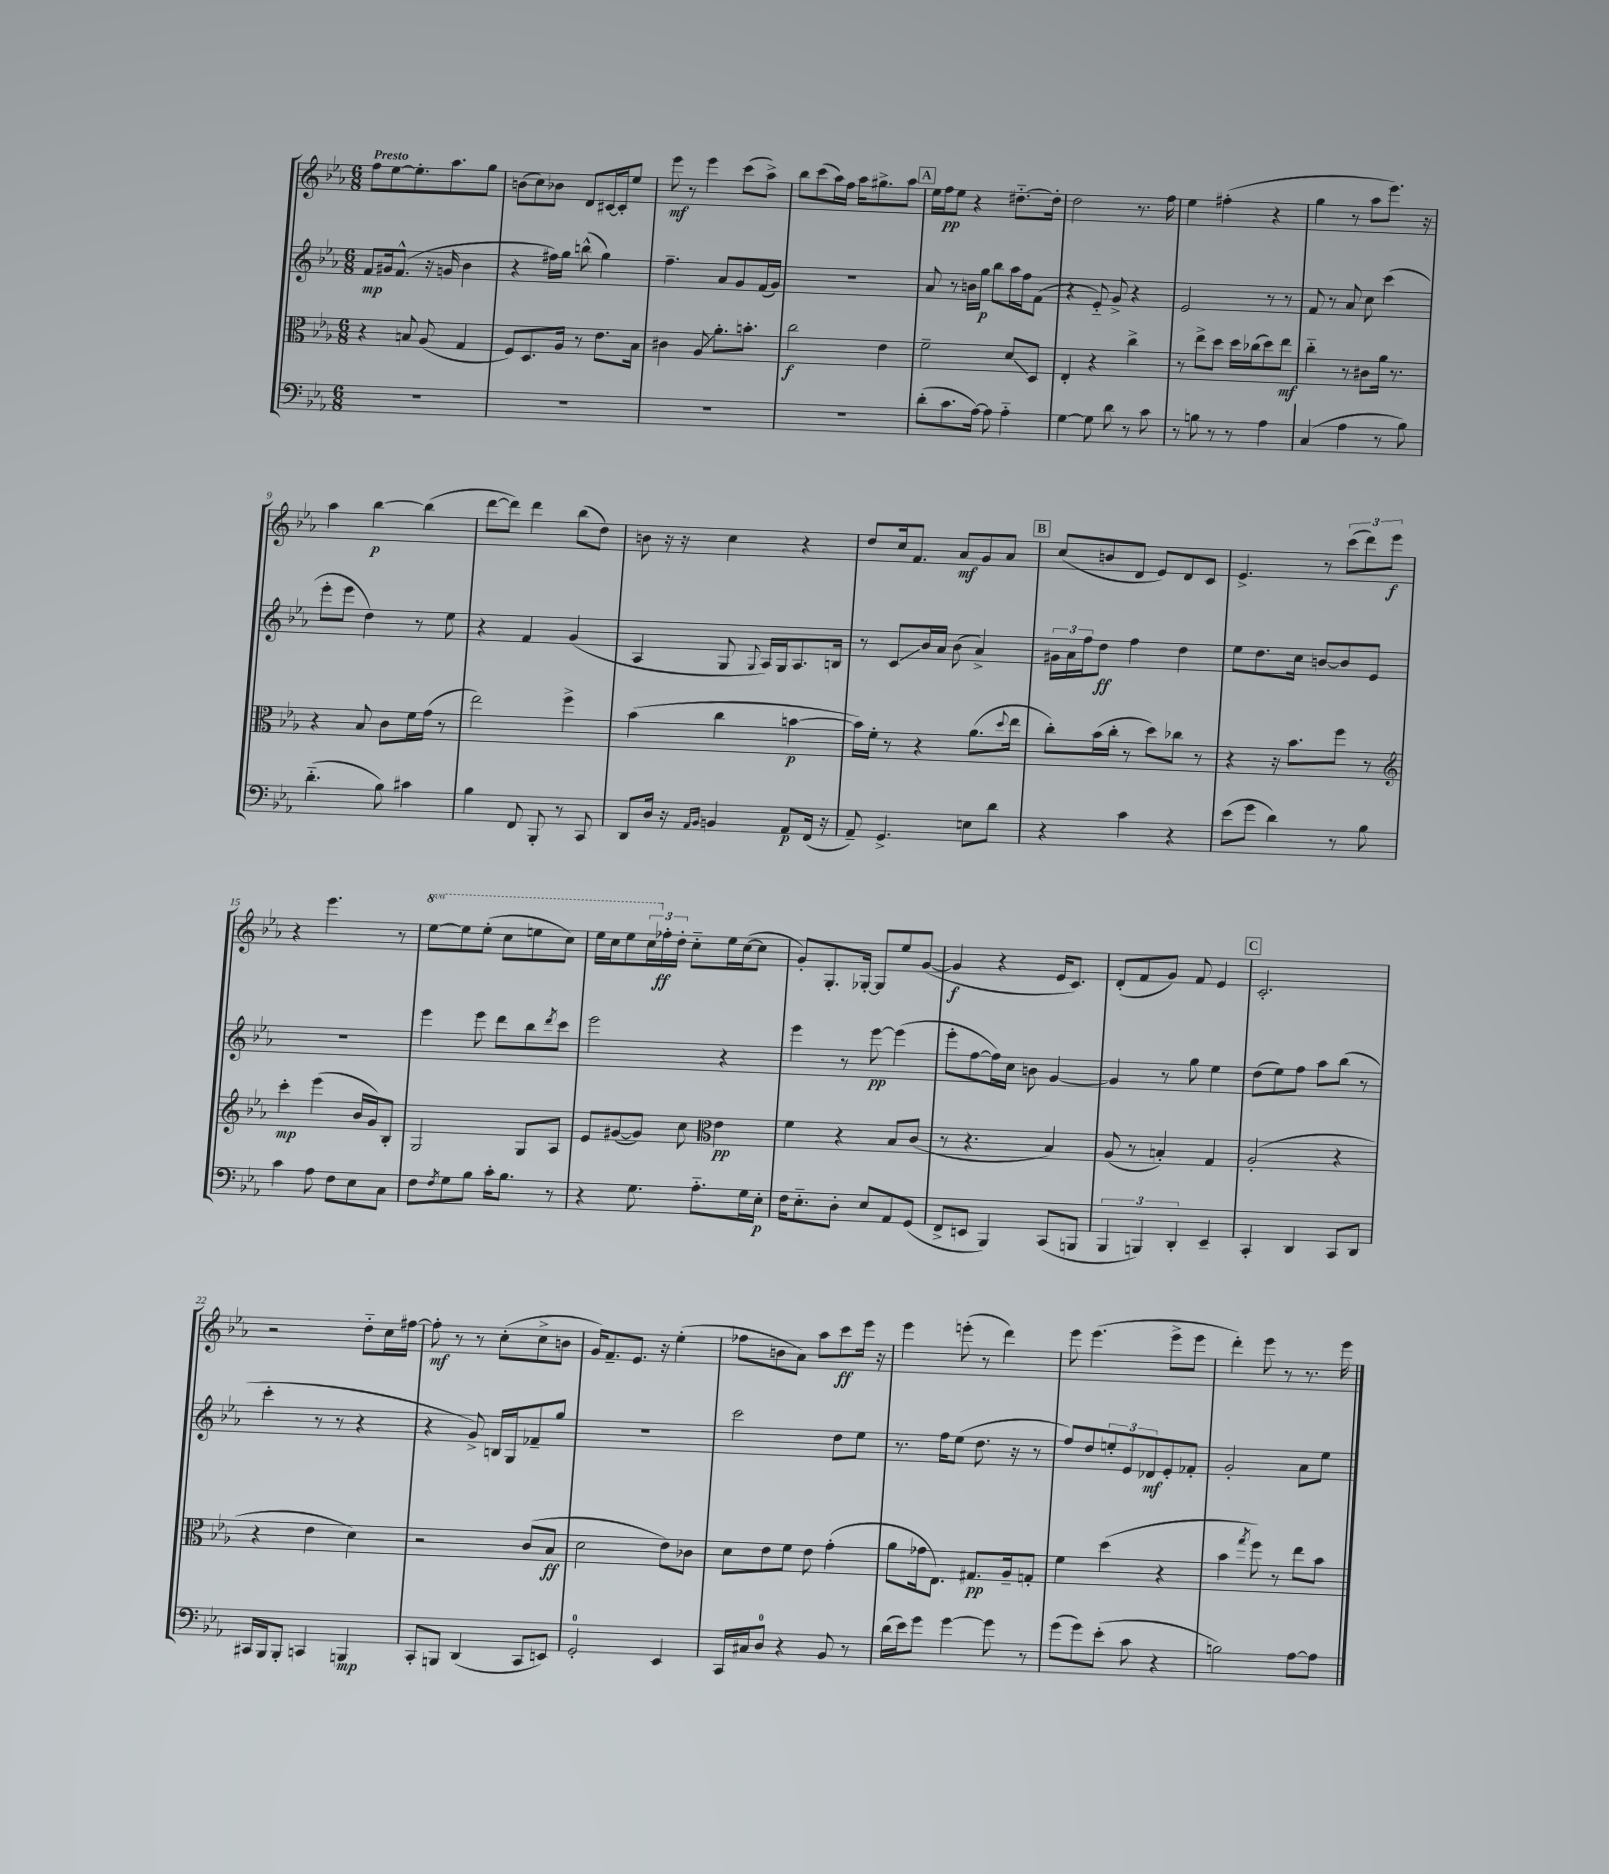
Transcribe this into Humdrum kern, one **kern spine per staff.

**kern	**kern	**kern	**kern
*staff4	*staff3	*staff2	*staff1
*clefF4	*clefC3	*clefG2	*clefG2
*k[b-e-a-]	*k[b-e-a-]	*k[b-e-a-]	*k[b-e-a-]
*M6/8	*M6/8	*M6/8	*M6/8
2.r	4r	8f/L	8ff\L
.	.	16g#/k	[8ee-\
.	.	(8.f^^/J	.
.	8B/	.	8.ee-'\]
.	(8A-/	16r	.
.	.	16g/	8.aa-\
.	4G/	4b-\	.
.	.	.	8gg\J
=	=	=	=
2.r	8F/L)	4r	(8b\L
.	8.D/	.	8cc\)
.	.	16ff#\LL)	8b-\J
.	16A-/Jk	16gg\JJ	.
.	8r	(8bb^^\	8d/L
.	8.e-\L	4gg\)	[16c#/L
.	.	.	16c#'/]J
.	.	.	8ee-/J
.	16B-\Jk	.	.
=	=	=	=
2.r	4c#\	4.ff~\	8eee-\
.	.	.	8r
.	8A-/	.	4eee-\
.	8.a-'\L	8a-/L	.
.	.	8g/	(8ccc\L
.	8.b'\J	.	.
.	.	(16f/L	8aa-^\J)
.	.	16g/JJ)	.
=	=	=	=
2.r	2cc\	2.r	8bb-\L
.	.	.	(8ccc\
.	.	.	16aa-\L)
.	.	.	16ff\JJ
.	.	.	16aa-\LK
.	.	.	8.gg#^\
.	4e-\	.	.
.	.	.	8aa-\J
=	=	=	=
(8d'\L	2f~\	8a-/	16ee-\LL
.	.	.	16ff\J
8.c\	.	8r	8ee-\J
.	.	16b\LL	4r
[16A-\Jk)	.	16gg\JJ	.
8A-\]	.	8bb-\L	.
4A-'~\	8d/L	16aa-\L	[8.dd#'~\L
.	.	16ff\J	.
.	8D/J	(8f\J	.
.	.	.	16dd#'\]Jk
=	=	=	=
[4G\	4E-'/	4r	2dd\
8G\]	4r	8e-'~/)	.
8d\	.	8g^/	.
8r	4cc^\	4r	8.r
8c\	.	.	.
.	.	.	16ff\
=	=	=	=
8r	8r	2e-/	4ee-\
8B\	8ee-^\L	.	.
8r	8dd\J	.	(4ff#'\
8r	16dd\LL	.	.
.	(16cc-\J	.	.
4A-\	8dd\)	8r	4r
.	8ee-\J	8r	.
=	=	=	=
(4C/	4cc'~\	8f/	4gg\
.	.	8r	.
4A-\	8r	8a-/	8r
.	8c#\L	8cc\	8aa-\L
8r	16a-\Jk	(4ccc\	8.eee-\J)
.	8.r	.	.
8B-\)	.	.	.
.	.	.	16r
=	=	=	=
(4.d'~\	4r	8eee-'\L	4aa-\
.	.	8eee-\J	.
.	8B-/	4dd\)	[4bb-\
8B-\)	8c\L	.	.
4c#\	16f\L	8r	(4bb-\]
.	(16g\JJ	.	.
.	8r	8ee-\	.
=	=	=	=
4B-\	2ee-\)	4r	[8ddd\L
.	.	.	8ddd\]J)
8FF/	.	4f/	4ddd\
8BBB-'/	.	.	.
8r	4ff^\	(4g/	(8bb-\L
8CC/	.	.	8dd\J)
=	=	=	=
8DD/L	(4b-\	4A-/	8b\
16D/Jk	.	.	16r
16r	.	.	16r
16qqAA-/LL	.	.	.
16qqBB-/JJ	.	.	.
4BB/	4cc\	8G/	4cc\
.	.	8qqG/	.
.	.	16A-/LL)	.
.	.	16G/J	.
8AA-/L	[4b\	8.A-/	4r
(16FF/Jk	.	.	.
16r	.	16B/Jk	.
=	=	=	=
8AA-~/)	16b\]LL)	8r	8dd/L
.	16f'\JJ	.	.
4.GG^/	8r	8c/L	16cc/k
.	.	.	8.f/J
.	4r	16b-/L	.
.	.	16a-/JJ	.
.	.	(8b-\	8a-/L
8E\L	(8.a-\L	4a-^/)	8g/
8d\J	.	.	8a-/J
.	8qqdd/	.	.
.	16ee-\Jk	.	.
=	=	=	=
4r	8cc'\L)	24g#\LL	(8cc/L
.	.	24a-\	.
.	.	24ff\J	.
.	(16b-\L	8dd\J	8b/
.	16cc'\JJ	.	.
4c\	8r	4ff\	8d/J
.	8dd\L)	.	8e-/L)
4r	8cc-\J	4dd\	8d/
.	8r	.	8c/J
=	=	=	=
(8e-\L	4r	8ee-\L	4.e-^/
8g\J	.	8.dd\	.
4d\)	16r	.	.
.	8.b-\L	16cc\Jk	.
.	.	[8b/L	8r
8r	8ff\J	8b/]	(12ccc\L
.	.	.	12ddd\)
8B-\	8r	8e-/J	.
.	.	.	12eee-\J
=	=	=	=
*	*clefG2	*	*
4c\	4ccc'\	2.r	4r
8A-\	(4eee-\	.	4.eee-\
8F\L	.	.	.
8E-\	16b-/LL	.	.
.	16g/J)	.	.
8C\J	8B-'/J	.	8r
=	=	=	=
8F\L	2G/	4eee-\	[8eee-\L
8qF/	.	.	.
8G\	.	.	8eee-\]
8B-\J	.	8eee-\	(8eee-'\J
16c'\LK	.	8ddd\L	8ccc\L
8.B-\J	.	.	.
.	8G/L	8bb-\	8eee\
.	.	8qddd/	.
8r	8A-/J	8ccc\J	8ccc\J)
=	=	=	=
4r	8e-/L	2eee-\	16eee-\LL
.	.	.	16ccc\J
.	([8g#/	.	8eee-\
8.G\	8g#/]J)	.	24ccc\L
.	.	.	24ff-'\
.	.	.	24dd'\JJ
.	8cc\	.	8cc'~\L
8.A-'~\L	.	.	.
*	*clefC3	*	*
.	4e-\	4r	16ee-\L
.	.	.	([16cc\J
16G\L	.	.	8cc\]J
16E-'\JJ	.	.	.
=	=	=	=
16F\LK	4f\	4eee-\	8g'/L)
8.E-'~\	.	.	.
.	.	.	8.G'/
8D'\J	4r	8r	.
.	.	.	[16G-'/Jk
8E-/L	.	[8eee-\	8G-/]L
8AA-/	8B-/L	(4eee-\]	8ee-/
(8GG/J	(8c/J	.	([8g/J
=	=	=	=
8FF^/L	8r	8eee-'\L	4g/]
8EE/J	4.r	[8ff\	.
4BBB-/)	.	16ff\]L)	4r
.	.	16cc\JJ	.
.	.	8b\	.
(8CC/L	4B-/)	[4g/	16e-/LK
.	.	.	8.c/J)
8BBB/J	.	.	.
=	=	=	=
6BBB-/	(8A-/	4g/]	(8d'/L
.	8r	.	8f/
6BBB/)	.	.	.
.	4B'/)	8r	8g/J)
6DD'/	.	.	.
.	.	8gg\	8f/
4EE-~/	4G/	4ee-\	4e-/
=	=	=	=
4CC'/	(2A-'/	(8dd\L	2.c'/
.	.	8ee-\)	.
4DD/	.	8ff\J	.
.	.	8aa-\L	.
8CC/L	4r	(8bb-\J	.
8DD/J	.	8r	.
=	=	=	=
16CC#/LL	4r	4ccc'\	2r
16BBB-/J	.	.	.
8BBB-'/J	.	.	.
4CC/	4e-\	8r	.
.	.	8r	.
4BBB/	4d\)	4r	8dd'~\L
.	.	.	16cc\L
.	.	.	[16ff#\JJ
=	=	=	=
8CC'/L	2r	4r	8ff#'\]
8BBB/J	.	.	8r
(4DD/	.	8g^/)	8r
.	.	16B/LL	(8cc'\L
.	.	16G/J	.
8CC/L	(8c/L	8f-~/	8cc^\
8EE/J)	8B-/J	8gg/J	8b\J
=	=	=	=
2GG'/	2d\	2.r	16g/LK)
.	.	.	8.f~/
.	.	.	8.e-/J
.	.	.	16r
4EE-/	8e-\L)	.	(4ee-'\
.	8c-\J	.	.
=	=	=	=
16CC/LL	8d\L	2ccc\	8ff-\L
16C#/J	.	.	.
8D/J	8e-\	.	8b\
4r	8f\J	.	8a-\J)
.	8e-\	.	8aa-\L
8BB-/	(4g'\	8dd\L	8ccc\
8r	.	8ee-\J	16eee-\Jk
.	.	.	16r
=	=	=	=
(16d\LL	8a-\L	8.r	4eee-\
16e-\J)	.	.	.
8g\J	16g-\k	.	.
.	8.E-\J)	16ff\LK	.
[4g\	.	(8ee-\J	(8eee'\
.	8.G#/L	8.dd\	8r
8g\]	.	.	4ddd\)
.	16A-~/k	16r	.
8r	8G'/J	8r	.
=	=	=	=
(8g\L	4f\	8ff/L)	8eee-\
8g\)	.	8dd/	(4.eee-\
(8e-'\J	(4dd\	12ee'/	.
.	.	12e-/	.
8c\	.	.	.
.	.	12d-/	.
4r	4r	8e-'/	8eee-^\L
.	.	8f-'/J	8eee-\J
=	=	=	=
2B\)	4b-\	2g'/	4ddd'\)
.	8qgg/	.	.
.	8ff\)	.	8eee-\
.	8r	.	8r
[8A-\L	8ee-\L	8a-\L	8.r
8A-\]J	8b-\J	8ee-\J	.
.	.	.	16eee-\
==	==	==	==
*-	*-	*-	*-
